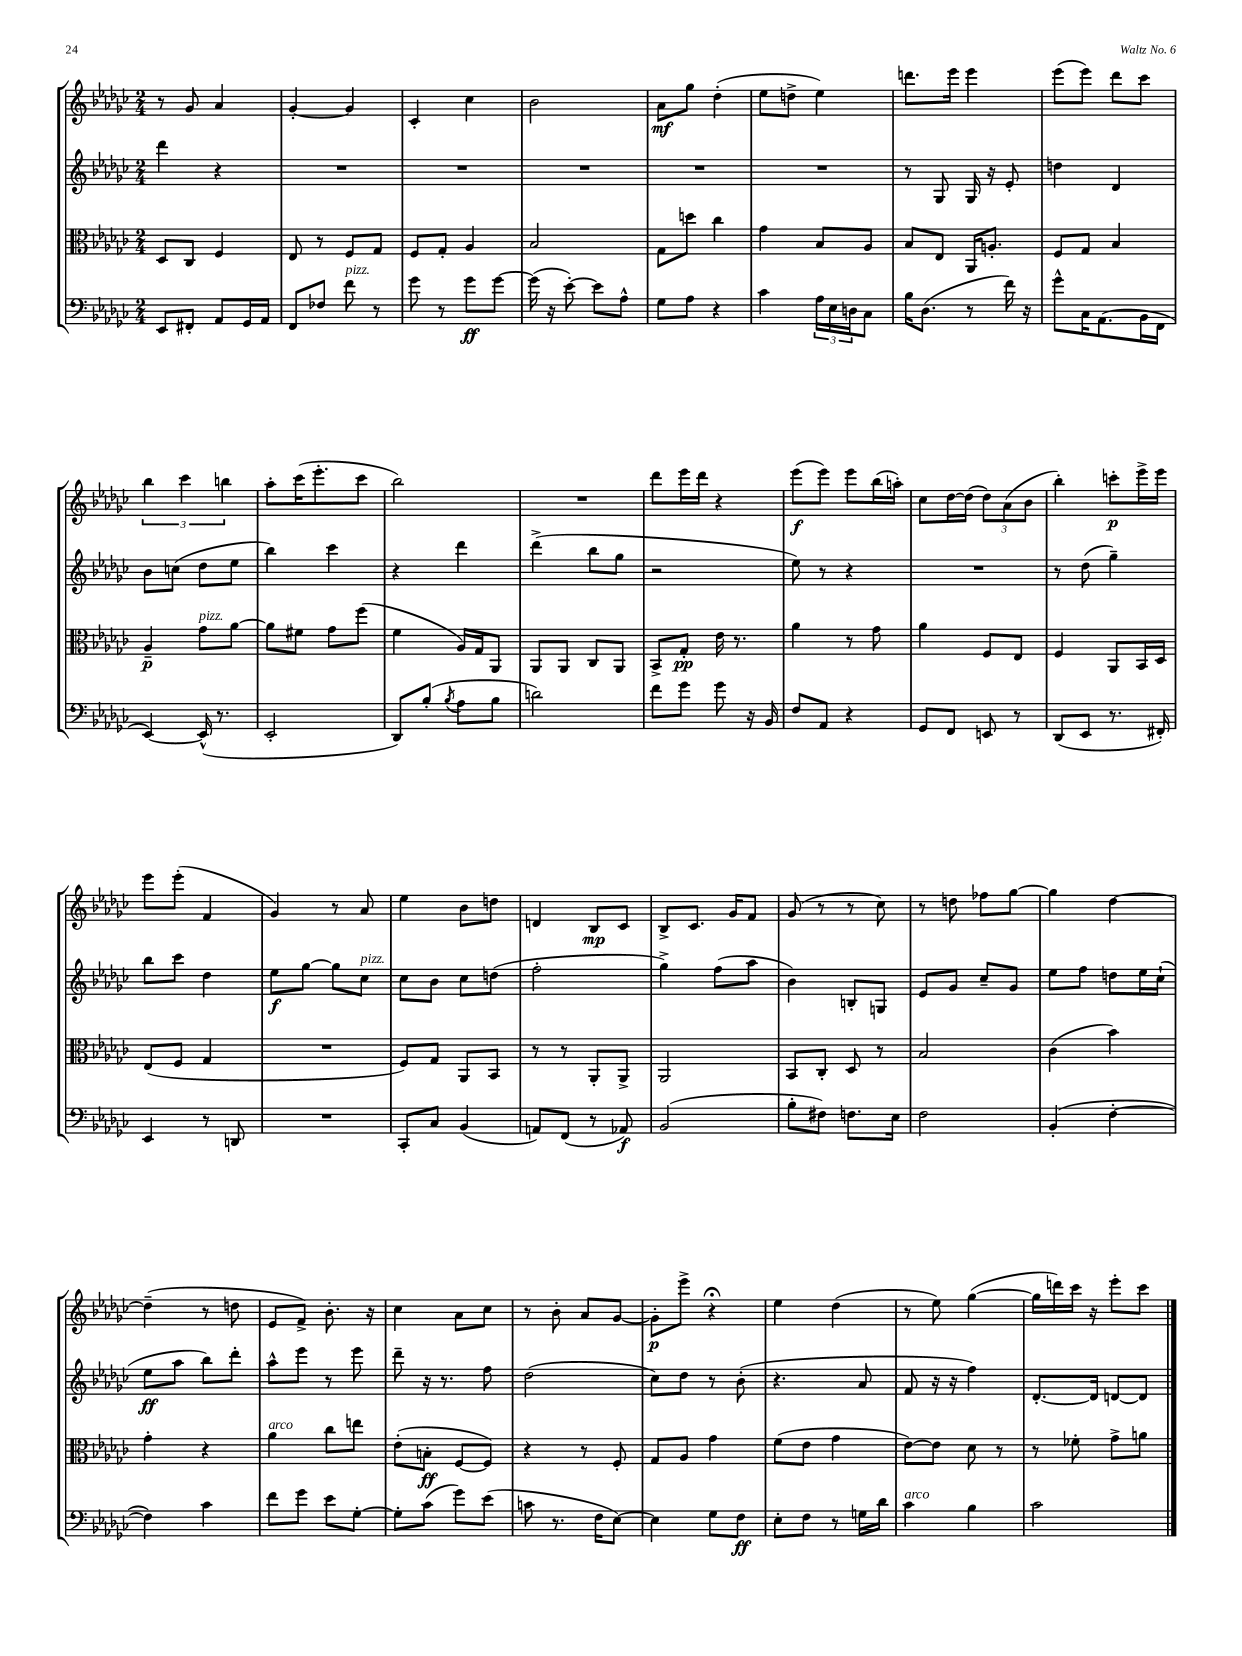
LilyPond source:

<<
\new StaffGroup <<
\new Staff = "s0" {
    \clef treble \key ges \major \numericTimeSignature \time 2/4
    r8 ges'8 aes'4 |
    ges'4~-. ges'4 |
    ces'4-. ces''4 |
    bes'2 |
    aes'8\mf ges''8 des''4-.( |
    ees''8 d''8-> ees''4) |
    d'''8. ees'''16 ees'''4 |
    ees'''8( ees'''8) des'''8 ces'''8 |
    \tuplet 3/2 { bes''4 ces'''4 b''4 } |
    aes''8-. ces'''16( ees'''8.-. ces'''8 |
    bes''2) |
    R2 |
    des'''8 ees'''16 des'''16 r4 |
    ees'''8\f( ees'''8) ees'''8 bes''16( a''16-.) |
    ces''8 des''16~ des''16( \tuplet 3/2 { des''8) aes'8( bes'8 } |
    bes''4-.) c'''8-.\p ees'''16-> ees'''16 |
    ees'''8 ees'''8-.( f'4 |
    ges'4) r8 aes'8 |
    ees''4 bes'8 d''8 |
    d'4 bes8\mp ces'8 |
    bes8-> ces'8. ges'16 f'8 |
    ges'8( r8 r8 ces''8) |
    r8 d''8 fes''8 ges''8~ |
    ges''4 des''4~ |
    des''4--( r8 d''8 |
    ees'8 f'8->) bes'8.-. r16 |
    ces''4 aes'8 ces''8 |
    r8 bes'8-. aes'8 ges'8~ |
    ges'8-.\p ees'''8-> r4\fermata |
    ees''4 des''4( |
    r8 ees''8) ges''4~( |
    ges''16 d'''16) ces'''16 r16 ees'''8-. ces'''8 \bar "|." |
}
\new Staff = "s1" {
    \clef treble \key ges \major \numericTimeSignature \time 2/4
    des'''4 r4 |
    R2 |
    R2 |
    R2 |
    R2 |
    R2 |
    r8 ges8 ges16 r16 ees'8-. |
    d''4 des'4 |
    bes'8 c''8( des''8 ees''8 |
    bes''4) ces'''4 |
    r4 des'''4 |
    des'''4->( bes''8 ges''8 |
    r2 |
    ees''8) r8 r4 |
    R2 |
    r8 des''8( ges''4--) |
    bes''8 ces'''8 des''4 |
    ees''8\f ges''8~ ges''8 ces''8^\markup { \italic "pizz." } |
    ces''8 bes'8 ces''8 d''8( |
    f''2-. |
    ges''4->) f''8( aes''8 |
    bes'4) b8-. g8 |
    ees'8 ges'8 ces''8-- ges'8 |
    ees''8 f''8 d''8 ees''16 ces''16-!( |
    ees''8\ff aes''8 bes''8) des'''8-. |
    aes''8-^ ees'''8 r8 ees'''8 |
    des'''8-- r16 r8. f''8 |
    des''2( |
    ces''8) des''8 r8 bes'8-.( |
    r4. aes'8 |
    f'8 r16 r16 f''4) |
    des'8.~-. des'16 d'8~ d'8 \bar "|." |
}
\new Staff = "s2" {
    \clef alto \key ges \major \numericTimeSignature \time 2/4
    des8 ces8 f4 |
    ees8 r8 f8 ges8 |
    f8 ges8-. aes4 |
    bes2 |
    ges8 d''8 ces''4 |
    ges'4 bes8 aes8 |
    bes8 ees8 aes,16 a8.-. |
    f8 ges8 bes4 |
    aes4--\p ges'8^\markup { \italic "pizz." } aes'8~ |
    aes'8 fis'8 ges'8 f''8( |
    f'4 aes16) ges16 aes,8 |
    aes,8 aes,8 ces8 aes,8 |
    bes,8-> ges8-.\pp ees'16 r8. |
    aes'4 r8 ges'8 |
    aes'4 f8 ees8 |
    f4 aes,8 bes,16 des16 |
    ees8( f8 ges4 |
    R2 |
    f8) ges8 aes,8 bes,8 |
    r8 r8 aes,8-. aes,8-> |
    aes,2 |
    bes,8 ces8-. des8 r8 |
    bes2 |
    ces'4( bes'4) |
    ges'4-. r4 |
    aes'4^\markup { \italic "arco" } ces''8 e''8 |
    ees'8-.( b8-.\ff f8~ f8) |
    r4 r8 f8-. |
    ges8 aes8 ges'4 |
    f'8( ees'8 ges'4 |
    ees'8~) ees'8 des'8 r8 |
    r8 fes'8-. ges'8-> a'8 \bar "|." |
}
\new Staff = "s3" {
    \clef bass \key ges \major \numericTimeSignature \time 2/4
    ees,8 fis,8-. aes,8 ges,16 aes,16 |
    f,8 fes8 f'8^\markup { \italic "pizz." } r8 |
    ges'8 r8 ges'8\ff ges'8~ |
    ges'16( r16 ees'8~-.) ees'8 aes8-^ |
    ges8 aes8 r4 |
    ces'4 \tuplet 3/2 { aes16 ees16 d16 } ces8 |
    bes16 des8.( r8 f'16) r16 |
    ges'8-^ ces16 aes,8.( bes,16 f,16 |
    ees,4~) ees,16-^( r8. |
    ees,2-. |
    des,8) bes8-.( \acciaccatura { bes8 } aes8 bes8 |
    d'2) |
    f'8 ges'8 ges'8 r16 bes,16 |
    f8 aes,8 r4 |
    ges,8 f,8 e,8 r8 |
    des,8( ees,8 r8. fis,16-.) |
    ees,4 r8 d,8 |
    R2 |
    ces,8-. ces8 bes,4( |
    a,8) f,8( r8 aes,8\f) |
    bes,2( |
    bes8-. fis8) f8. ees16 |
    f2 |
    bes,4-.( f4~-. |
    f4) ces'4 |
    f'8 ges'8 ees'8 ges8~-. |
    ges8-. ces'8( ges'8) ees'8( |
    c'8 r8. f16 ees8~) |
    ees4 ges8 f8\ff |
    ees8-. f8 r8 g16 des'16 |
    ces'4^\markup { \italic "arco" } bes4 |
    ces'2 \bar "|." |
}
>>
>>
\layout { \context { \Score \remove "Bar_number_engraver" } }
